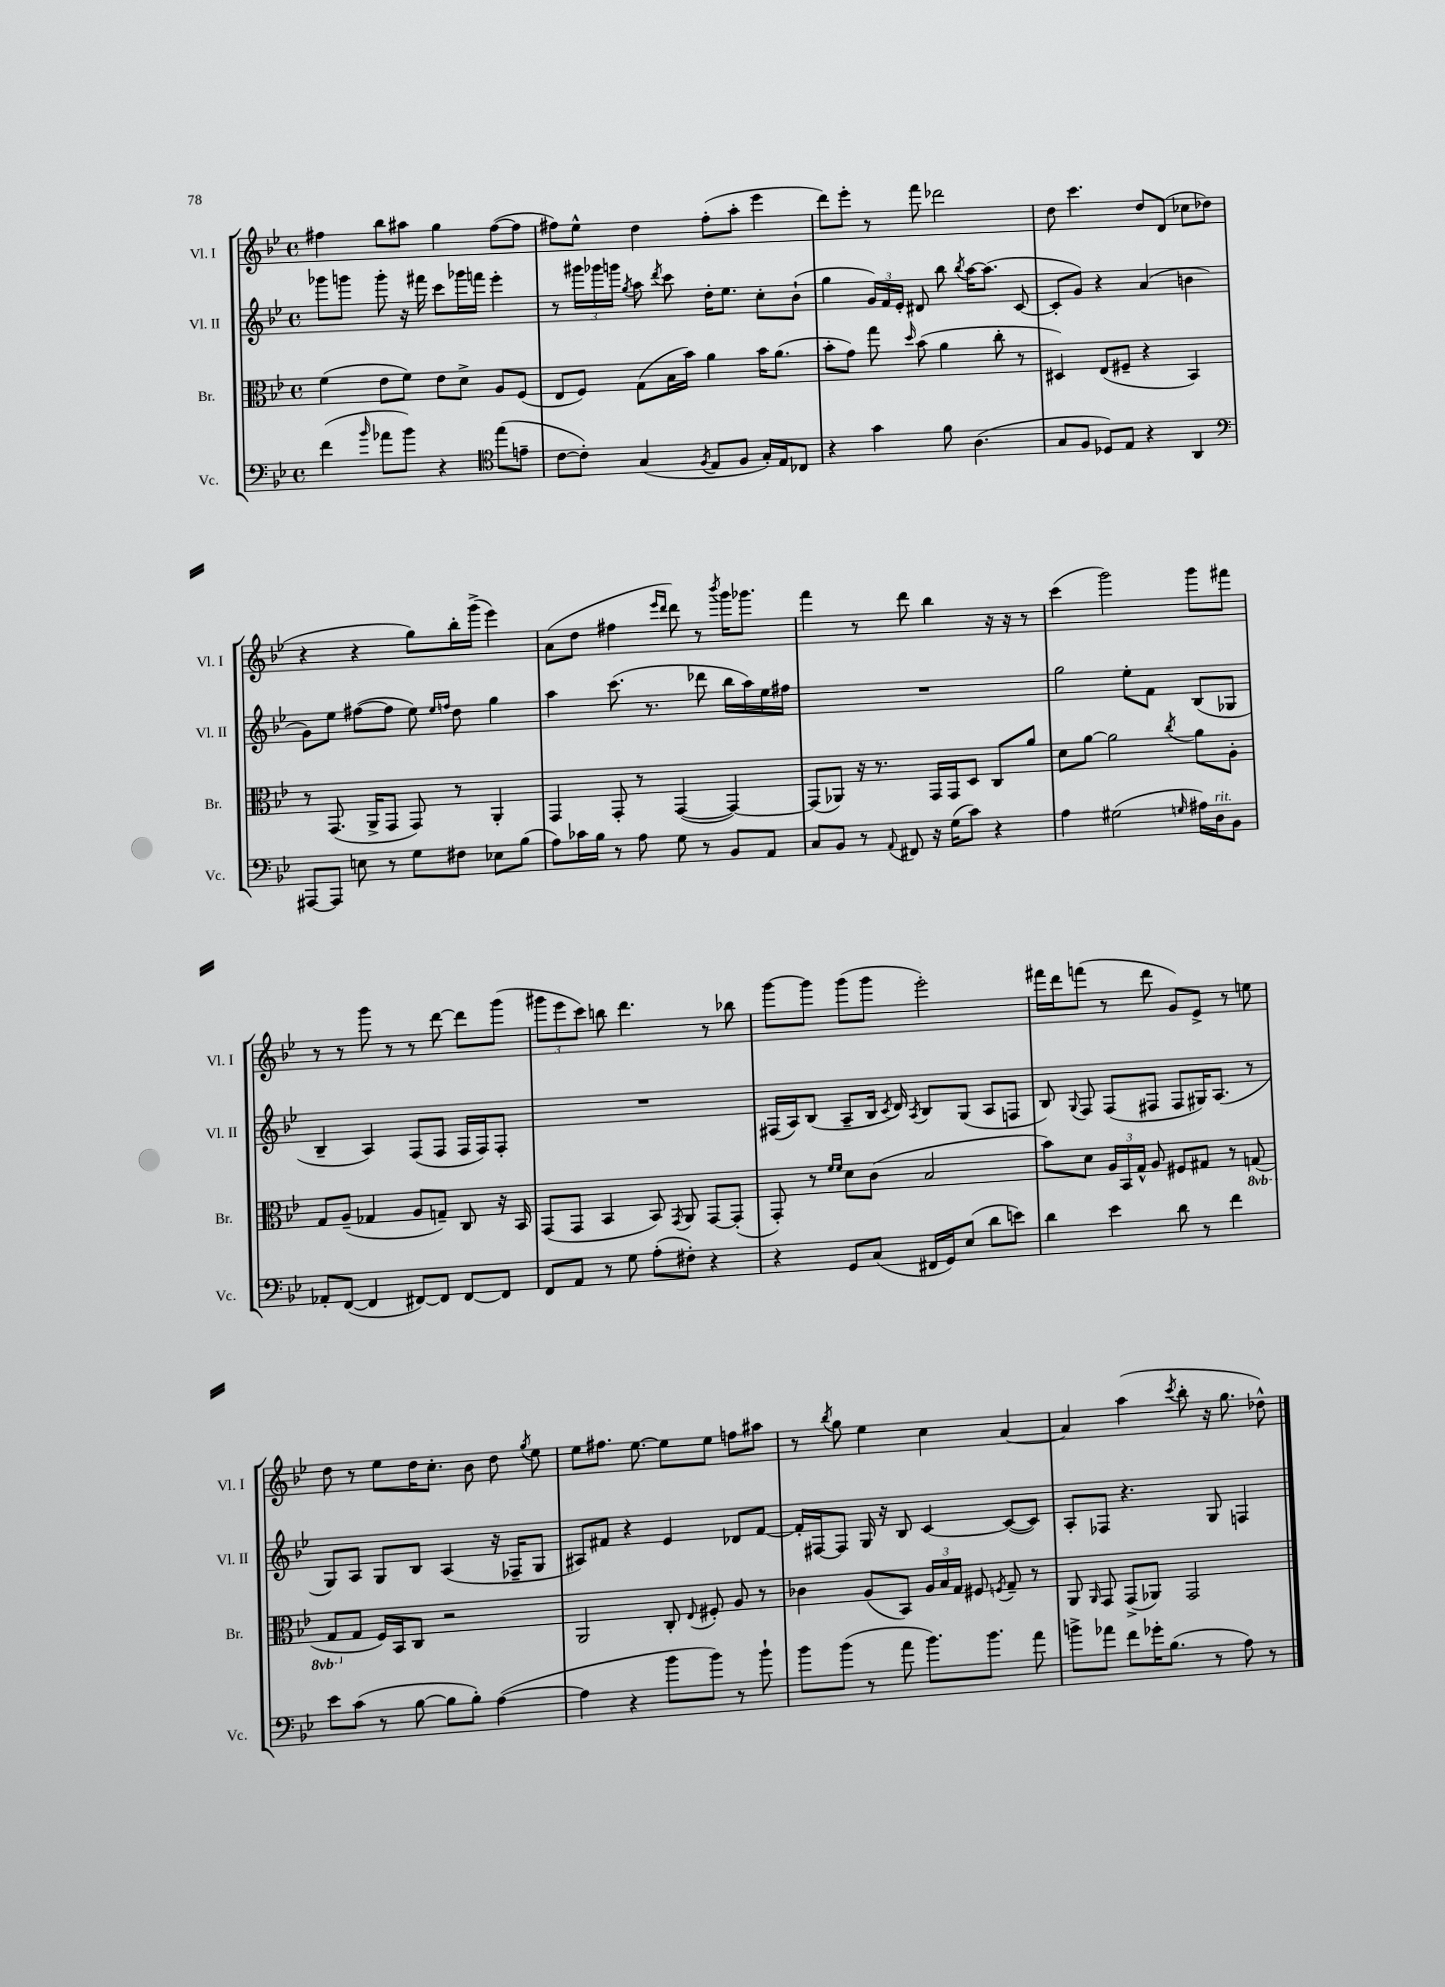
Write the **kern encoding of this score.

**kern	**kern	**kern	**kern
*part4	*part3	*part2	*part1
*staff4	*staff3	*staff2	*staff1
*I"Vc.	*I"Br.	*I"Vl. II	*I"Vl. I
*I'Vc.	*I'Br.	*I'Vl. II	*I'Vl. I
*clefF4	*clefC3	*clefG2	*clefG2
*k[b-e-]	*k[b-e-]	*k[b-e-]	*k[b-e-]
*M4/4	*M4/4	*M4/4	*M4/4
*met(c)	*met(c)	*met(c)	*met(c)
=17	=17	=17	=17
(4f\	(4f\	8ggg-X\L	4ff#X\
.	.	8gggn\J	.
16qqb-/	.	.	.
8a-X\L	8e-\L	8ggg'\	8bb-\L
8b-\J)	8f\J)	16r	8aa#X\J
.	.	16fff#X\	.
4r	8e-\L	8ccc\L	4gg\
.	8d^\J	16ggg-X\L	.
.	.	16fffn\JJ	.
*clefC4	*	*	*
(8ee-\L	8A/L	4eee-'\	([8ff#\L
8en~\J	(8F/J	.	8ff#\J]
=18	=18	=18	=18
[8c\L	8E-/L	8r	8ff#X\L)
8c'\J])	8F/J)	24ggg#X\LL	8ee-^^\J
.	.	24ggg-X\	.
.	.	24gggn\JJ	.
.	.	8qgg/	.
(4G/	(8G\L	8aa\	4dd\
.	.	8qddd/	.
.	16B-\L	8ccc\	.
.	16b-\JJ)	.	.
8qF/	.	.	.
8E-/L	4a\	16dd'\KL	(8ff#'\L
.	.	8.ee-\J	.
8F/J	.	.	8aa'\J
16G'/LL)	16b-\KL	8cc'\L	4eee-\
16E-/J	(8.a\J	.	.
8C-X/J	.	(8b-`\J	.
=19	=19	=19	=19
4r	8b-'\L	4gg\	8ddd\L)
.	8g\J)	.	8eee-'\J
4g\	8gg\	24g/LL)	8r
.	.	24f/	.
.	.	24e-'/JJ	.
.	16qqdd/	.	.
.	(8b-\	8d#X/	8fff\
8f\	4a\	8bb-\	2ddd-X\
.	.	8qbb-/	.
(4.A\	.	[16aa\KL	.
.	.	(8.aa\J]	.
.	8cc'\	.	.
.	8r	[8c/	.
=20	=20	=20	=20
8G/L	4D#X/)	8c'/L]	8dd\
8F/J	.	8g/J)	4.ccc\
8D-X/L)	(8E-/L	4r	.
8E-/J	8F#X~/J	.	.
4r	4r	(4a/	8dd/L
.	.	.	(8d/J
4AA/	4BB-/)	4bn\	8cc-X\L
.	.	.	8dd-X\J
!!LO:LB:g=z
=21	=21	=21	=21
*clefF4	*	*	*
[8AAA#X/L	8r	8g\L)	4r
8AAA#/J]	(8.GG/	8ee-\J	.
8En\	.	([8ff#X\L	4r
.	16AA^/KL	.	.
8r	8GG/J	8ff#\J]	.
8G\L	8GG/)	8ee-\)	8gg\L)
.	.	16qqee-/LL	.
.	.	16qqffn/JJ	.
8F#X\J	8r	8dd\	16bb-'\L
.	.	.	(16ggg^\JJ
8E-X\L	4AA'/	4gg\	4eee-\)
(8B-\J	.	.	.
=22	=22	=22	=22
8A\L)	4GG/	4aa\	(8a\L
16c-X\L	.	.	8dd\J
16B-\JJ	.	.	.
8r	8GG'/	(8.ccc\	4ff#X\
8A\	8r	.	.
.	.	8.r	.
.	.	.	16qqeee-/LL
.	.	.	16qqddd/JJ
8G\	([4GG/	.	8ddd\)
8r	.	8ddd-X\	8r
.	.	.	8qbbb-/
8BB-/L	4GG/_)	16bb-\LL	16ggg\KL
.	.	16aa\)	8.ggg-X\J
8AA/J	.	16ee-\	.
.	.	16ff#X\JJ	.
=23	=23	=23	=23
8C/L	(8GG/L]	1r	4fff\
8BB-/J	8AA-X/J)	.	.
8r	16r	.	8r
.	8.r	.	.
8qqAA/	.	.	.
8FF#X/	.	.	8ddd\
16r	16GG/LL	.	4bb-\
(16G\KL	16GG/J	.	.
8c\J)	8D/J	.	.
4r	8C/L	.	16r
.	.	.	16r
.	8a/J	.	8r
=24	=24	=24	=24
4A\	8d\L	2gg\	(4ccc\
.	[8a\J	.	.
(2G#X\	2a\]	.	2ggg\)
.	.	8ee-'\L	.
.	.	8f\J	.
16qqGn/	8qcc/	.	.
16A#X\LL)	8a\L	(8B-/L	8ggg\L
!LO:TX:a:i:t=rit.	!	!	!
16D\J	.	.	.
8BB-\J	8A'\J	8G-X/J	8fff#X\J
!!LO:LB:g=z
=25	=25	=25	=25
8AA-X'/L	8G/L	4B-~/	8r
([8FF/J	(8A~/J	.	8r
4FF/]	4G-X/	4A/)	8ggg\
.	.	.	8r
[8FF#X/L)	8A/L	(8F/L	8r
8FF#/J]	8Gn~/J)	8F/J	[8ddd\
[8FF#/L	8C/	16F/LL	8ddd\L]
.	.	16F/J)	.
8FF#/J]	16r	8F'/J	(8ggg\J
.	16BB-/	.	.
=26	=26	=26	=26
8FF/L	(8GG/L	1r	12ggg#X\L
.	.	.	12eee-\
8AA/J	8GG/J	.	.
.	.	.	12ccc\J)
8r	4BB-/	.	8bbn\
8G\	.	.	4.ddd\
(8A'\L	8BB-/)	.	.
.	8qGG/	.	.
8F#X'\J)	8AA/	.	.
4r	[8GG/L	.	8r
.	(8GG'/J]	.	8bb-X\
=27	=27	=27	=27
4r	8GG'/)	(16F#X/LL	[8ggg\L
.	.	16A/J)	.
.	8r	(8B-/J	8ggg\J]
.	16qqf/LL	.	.
.	16qqf/JJ	.	.
8GG/L	8d\L	8A~/L	(8ggg\L
(8C/J	(8c\J	16B-/Jk	8ggg\J
.	.	8qc/	.
.	.	16d/)	.
.	.	8qA/	.
16FF#X/LL	2B-/	8B-/L	2eee-'\)
16GG/J)	.	.	.
(8E-/J	.	(8G/J	.
8d\L	.	8A/L	.
8en\J)	.	8Fn/J	.
=28	=28	=28	=28
4d\	8b-\L)	8B-/)	16fff#X\LL
.	.	.	16ddd\J
.	.	8qqG/	.
.	8d\J	8F/	(8fffn\J
4e-\	24A/LL	(8F/L	8r
.	24BB-/	.	.
.	24G^^/JJ	.	.
.	8A/	8F#X/J	8ddd\
8d\	8F#X/L	8F#/L	8g/L)
8r	8G#X/J	16G#X/K)	8e-^/J
.	.	(8.A/J	.
4f\	8r	.	8r
*	*8ba	*	*
.	(8GGn/	8r	8een\
!!LO:LB:g=z
=29	=29	=29	=29
8e-\L	8GG/L	8G/L)	8dd\
*	*X8ba	*	*
(8c\J	8G/J	8A/J	8r
8r	16F/LL)	8G/L	8ee-\L
.	16BB-/J	.	.
[8B-\	8C/J	8B-/J	16dd\K
.	.	.	8.cc'\J
8B-\L]	2r	(4A/	.
8B-'\J)	.	.	8b-\
([4A\	.	16r	8dd\
.	.	16F-X~/KL	.
.	.	.	8qgg/
.	.	8G/J	8ee-\
=30	=30	=30	=30
4A\]	2AA/	8A#X/L)	8ee-\L
.	.	8f#X/J	8.ff#X\J
4r	.	4r	.
.	.	.	[8.ee-\
8b-\L	8C'/	4e-/	8ee-\L]
.	8qqE-/	.	.
8b-\J)	8F#X'/	.	8ee-\J
8r	8A/	8d-X/L	8ffn\L
8b-`\	8r	[8f#/J	8aa#X\J
=31	=31	=31	=31
8b-\L	4c-X\	16f#'/LL]	8r
.	.	[16F#X/J	.
.	.	.	8qbb-/
(8b-\J	.	8F#/J]	8gg\
8r	(8A/L	16G/	4ee-\
.	.	16r	.
8a\	8BB-/J)	8B-/	.
8.b-\L)	24A/LL	[4c/	4cc\
.	24B-/	.	.
.	24G/JJ	.	.
.	8F#X/	.	.
8.b-\J	.	.	.
.	8qFn/	.	.
.	8G~/	(8c/L_	[4a/
8a\	8r	8c/J])	.
=32	=32	=32	=32
8bn^\L	8AA/	8A'/L	4a/]
.	16qqAA/	.	.
8a-X\J	8GG/	8F-X/J	.
8f\L	(8GG^/L	4.r	(4aa\
16g-X'\K	8AA-X/J)	.	.
(8.B-\J	.	.	.
.	.	.	8qccc/
.	2GG/	.	8bb-'\
8r	.	8G/	16r
.	.	.	8.gg\
8A\)	.	4Fn/	.
8r	.	.	8dd-X^^\)
==	==	==	==
*-	*-	*-	*-
